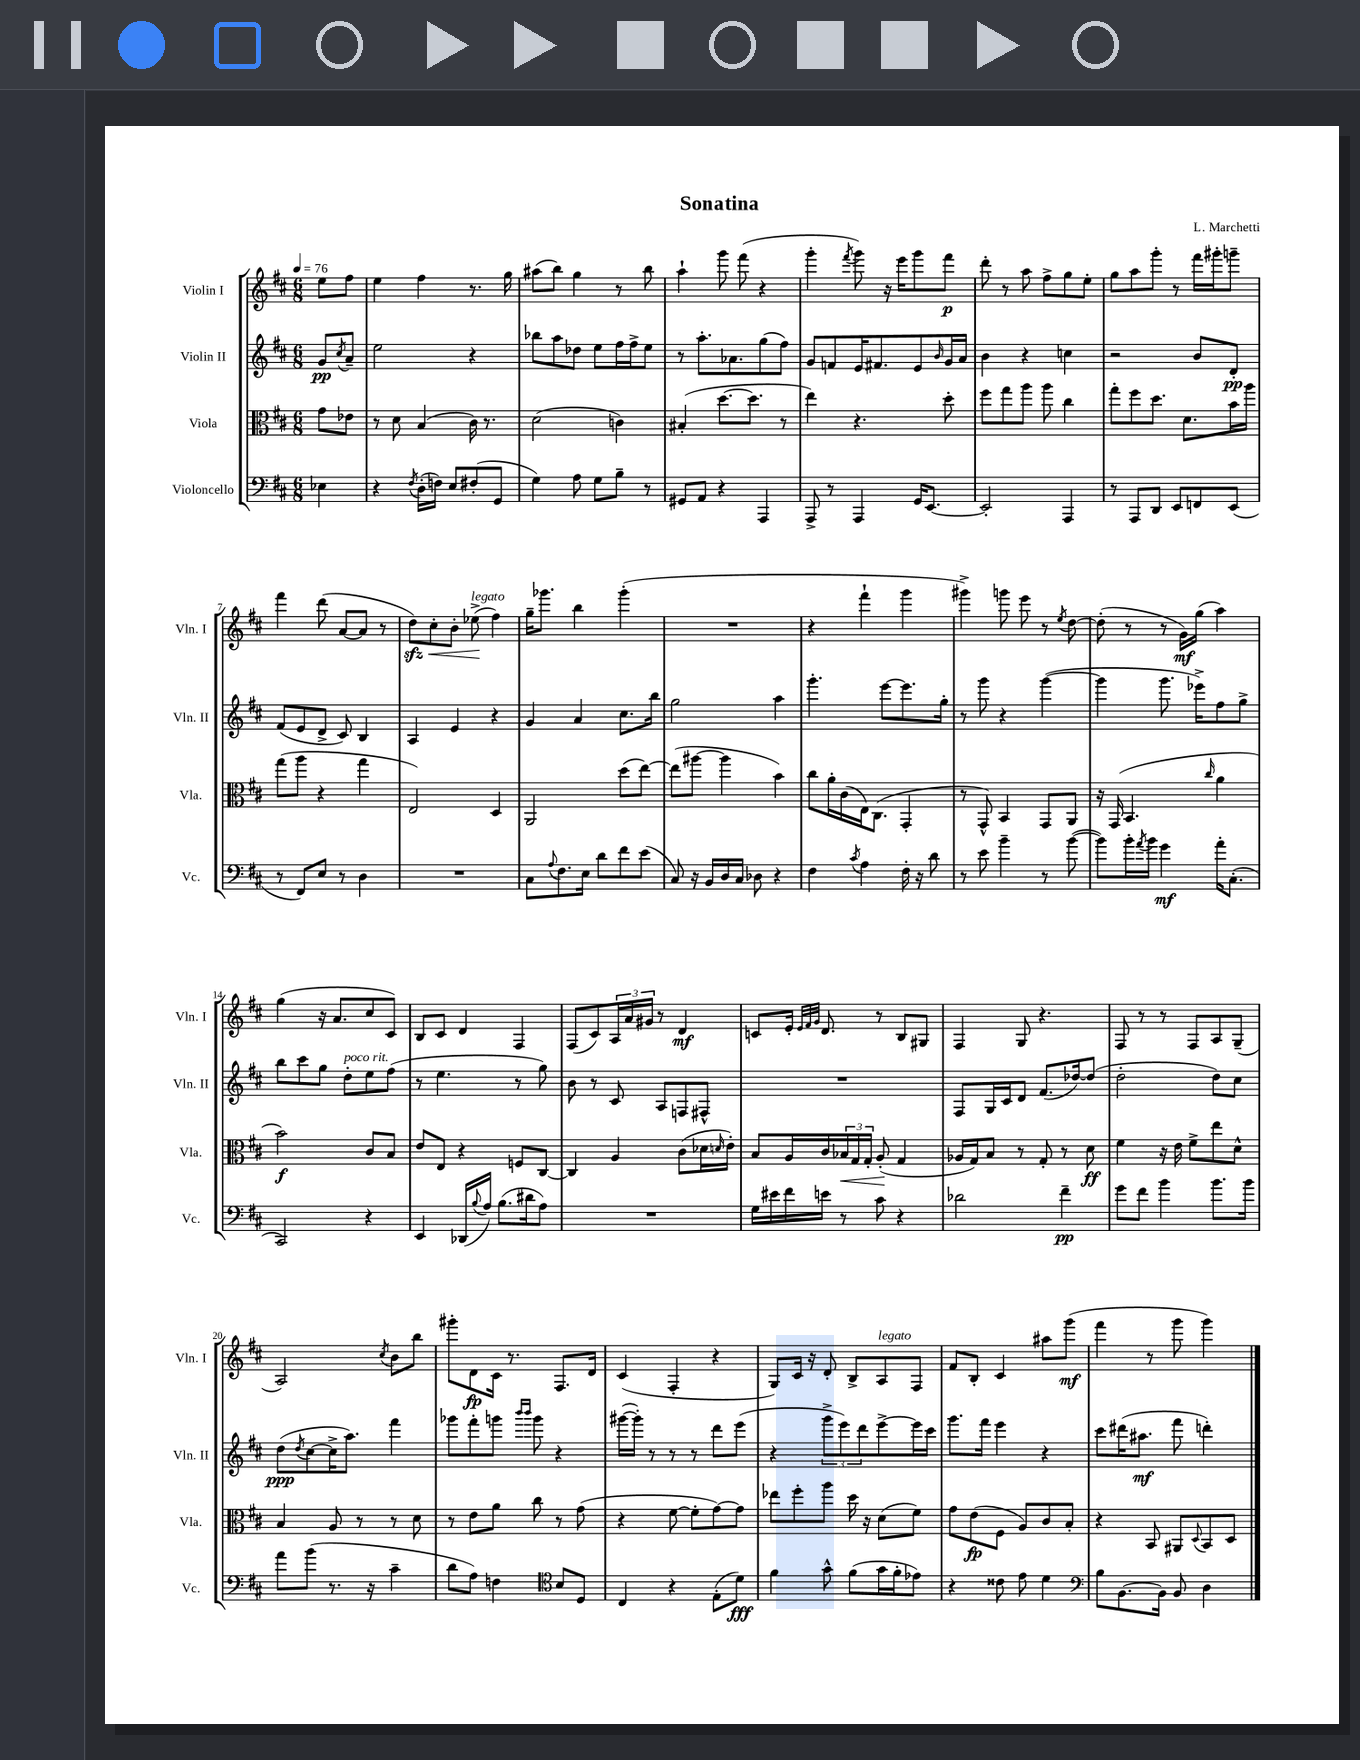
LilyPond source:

\header { title = "Sonatina" composer = "L. Marchetti" }
<<
\new StaffGroup <<
\new Staff = "s0" \with { instrumentName = "Violin I" shortInstrumentName = "Vln. I" } {
    \clef treble \key d \major \numericTimeSignature \time 6/8 \partial 4 \tempo 4 = 76
    e''8 fis''8 |
    e''4 fis''4 r8. g''16 |
    ais''8( b''8) g''4 r8 b''8 |
    a''4-! g'''8 fis'''8( r4 |
    g'''4-. \acciaccatura { fis'''8 } g'''8) r16 e'''16 g'''8 fis'''8\p |
    d'''8-. r8 a''8 fis''8-> g''8 e''8-. |
    g''8 a''8 g'''8-. r8 fis'''16 gis'''16-. g'''8-- |
    fis'''4 d'''8( a'8~ a'8 r8 |
    d''8\sfz\<) cis''8-. b'8-. ees''8->\!^\markup { \italic "legato" }( fis''4) |
    g''16-- ges'''8. b''4 ges'''4-.( |
    R2. |
    r4 fis'''4-! g'''4 |
    gis'''4->) g'''8 e'''8 r8 \acciaccatura { e''8 } d''8~ |
    d''8-.( r8 r8 g'16\mf) g''16( a''4) |
    g''4( r16 a'8. cis''8 cis'8) |
    b8 cis'8 d'4 fis4 |
    fis8( cis'8) \tuplet 3/2 { a16 a'16 gis'16 } r8 d'4\mf |
    c'8 e'16-. \grace { e'32 fis'32 g'32 } d'8. r8 b8 gis8 |
    fis4 g8 r4. |
    fis8 r8 r8 fis8 a8 g8--( |
    a2) \acciaccatura { cis''8 } b'8 b''8 |
    gis'''8-. d'8\fp cis'16 r8. fis8. d'16 |
    cis'4( fis4-. r4 |
    g8) cis'16 r16 d'8-. b8-> a8^\markup { \italic "legato" } fis8 |
    fis'8 b8-. cis'4 ais''8 g'''8\mf( |
    fis'''4 r8 g'''8 g'''4) \bar "|." |
}
\new Staff = "s1" \with { instrumentName = "Violin II" shortInstrumentName = "Vln. II" } {
    \clef treble \key d \major \numericTimeSignature \time 6/8 \partial 4
    g'8\pp \acciaccatura { cis''8 } a'8-- |
    e''2 r4 |
    bes''8 a''8 des''8 e''8 fis''16 fis''16-> e''8 |
    r8 a''8.-. aes'8. g''8( fis''8) |
    g'8 f'8 e'16 fis'8. e'8 \grace { b'16 } g'16 a'16 |
    b'4 r4 c''4 |
    r2 b'8 d'8-.\pp |
    fis'8( e'8 d'8-> cis'8) b4 |
    a4 e'4 r4 |
    g'4 a'4 cis''8. b''16 |
    g''2 a''4 |
    g'''4.-. e'''8~ e'''8. g''16-. |
    r8 g'''8 r4 g'''4~( |
    g'''4 g'''8. ees'''16->) fis''8 g''8-> |
    b''8 cis'''8 g''8 d''8-.^\markup { \italic "poco rit." } e''8 fis''8( |
    r8 e''4. r8 g''8) |
    b'8 r8 cis'8 a8 f8 fis8-^ |
    R2. |
    fis8 g16 cis'16 d'8 fis'8.( des''16~) des''8( |
    d''2-. d''8) cis''8 |
    d''8\ppp( \acciaccatura { d''8 } cis''8~ cis''16-> a''8.) fis'''4 |
    ges'''8 fis'''8-. g'''8 \grace { b'''16 b'''16 } g'''8 r4 |
    gis'''16~( gis'''16-.) r8 r8 r8 d'''8 e'''8( |
    r4 \tuplet 3/2 { g'''8-> e'''8) d'''8 } e'''8~-> e'''16 cis'''16 |
    g'''8. fis'''16 e'''4 r4 |
    cis'''8 dis'''16( ais''8.\mf fis'''8 d'''4-.) \bar "|." |
}
\new Staff = "s2" \with { instrumentName = "Viola" shortInstrumentName = "Vla." } {
    \clef alto \key d \major \numericTimeSignature \time 6/8 \partial 4
    g'8 ees'8 |
    r8 d'8 b4( cis'16) r8. |
    d'2( c'4) |
    bis4-.( d''8.~ d''8. r8 |
    e''4) r4. d''8-. |
    fis''8 g''8 a''8 a''8 cis''4 |
    g''8-. fis''8 d''8. d'8. b'16 a''16 |
    g''8( a''8 r4 g''4 |
    e2) d4 |
    a,2 d''8( e''8~) |
    e''8( ais''8~ ais''4 b'4) |
    cis''8 a'16-. cis'16( e16) cis8.( g,4-. |
    r8 g,8-^) b,4 g,8 a,8 |
    r16 g,16( b,4. \grace { cis''16 } a'4 |
    b'2\f) cis'8 b8 |
    e'8 e8 r4 f8 cis8~ |
    cis4 a4 cis'8( des'16 \grace { d'16 } e'16-.) |
    b8 a16 cis'16 \tuplet 3/2 { bes16\< g16 g16-. } a8-.\!( g4 |
    aes16 g16) b8 r8 g8-. r8 d'8\ff |
    fis'4 r16 e'16 fis'8-> e''8 d'8-^ |
    b4 a8 r8 r8 d'8 |
    r8 e'8 a'8 cis''8 r8 g'8( |
    r4 fis'8~ fis'8-. g'8~) g'8 |
    ees''8 fis''8-. a''8 d''16 r16 d'8( fis'8) |
    g'8 e'8\fp( fis8 a8) cis'8 b8-. |
    r4 b,8 ais,8 \appoggiatura { d8 } b,8 d8 \bar "|." |
}
\new Staff = "s3" \with { instrumentName = "Violoncello" shortInstrumentName = "Vc." } {
    \clef bass \key d \major \numericTimeSignature \time 6/8 \partial 4
    ees4 |
    r4 \acciaccatura { fis8 } d16-.( f16) e8 fis8-.( g,8 |
    g4) a8 g8 b8-- r8 |
    gis,8 a,8 r4 a,,4 |
    a,,8-> r8 a,,4 g,16 e,8.~ |
    e,2-. a,,4 |
    r8 a,,8 d,8 e,8 f,8 e,8( |
    r8 fis,8) e8 r8 d4 |
    R2. |
    cis8 \appoggiatura { a8 } fis8. e16 d'8 fis'8 e'8( |
    cis8) r16 b,16 d16 cis16 des8 r4 |
    fis4 \acciaccatura { cis'8 } a4 fis16-. r16 d'8 |
    r8 e'8 b'4-- r8 b'8~( |
    b'8) b'16-. \acciaccatura { a'8 } b'16 g'4\mf a'16-. cis8.-.( |
    cis,2) r4 |
    e,4 des,16( \appoggiatura { b8 } a16) b8.( dis'16 a8) |
    R2. |
    g16 eis'16 fis'16 e'16 r8 cis'8 r4 |
    des'2 fis'4--\pp |
    g'8 fis'8 b'4 b'8. b'16 |
    a'8 b'8( r8. r16 cis'4-- |
    d'8 a8) f4 \clef tenor b8 d8 |
    cis4 r4 e8-.( d'8\fff) |
    fis'4 g'8-^ fis'8( g'16 fis'16-. ees'8) |
    r4 cisis'8 e'8 d'4 |
    \clef bass b8 b,8.~ b,16 b,8 d4 \bar "|." |
}
>>
>>
